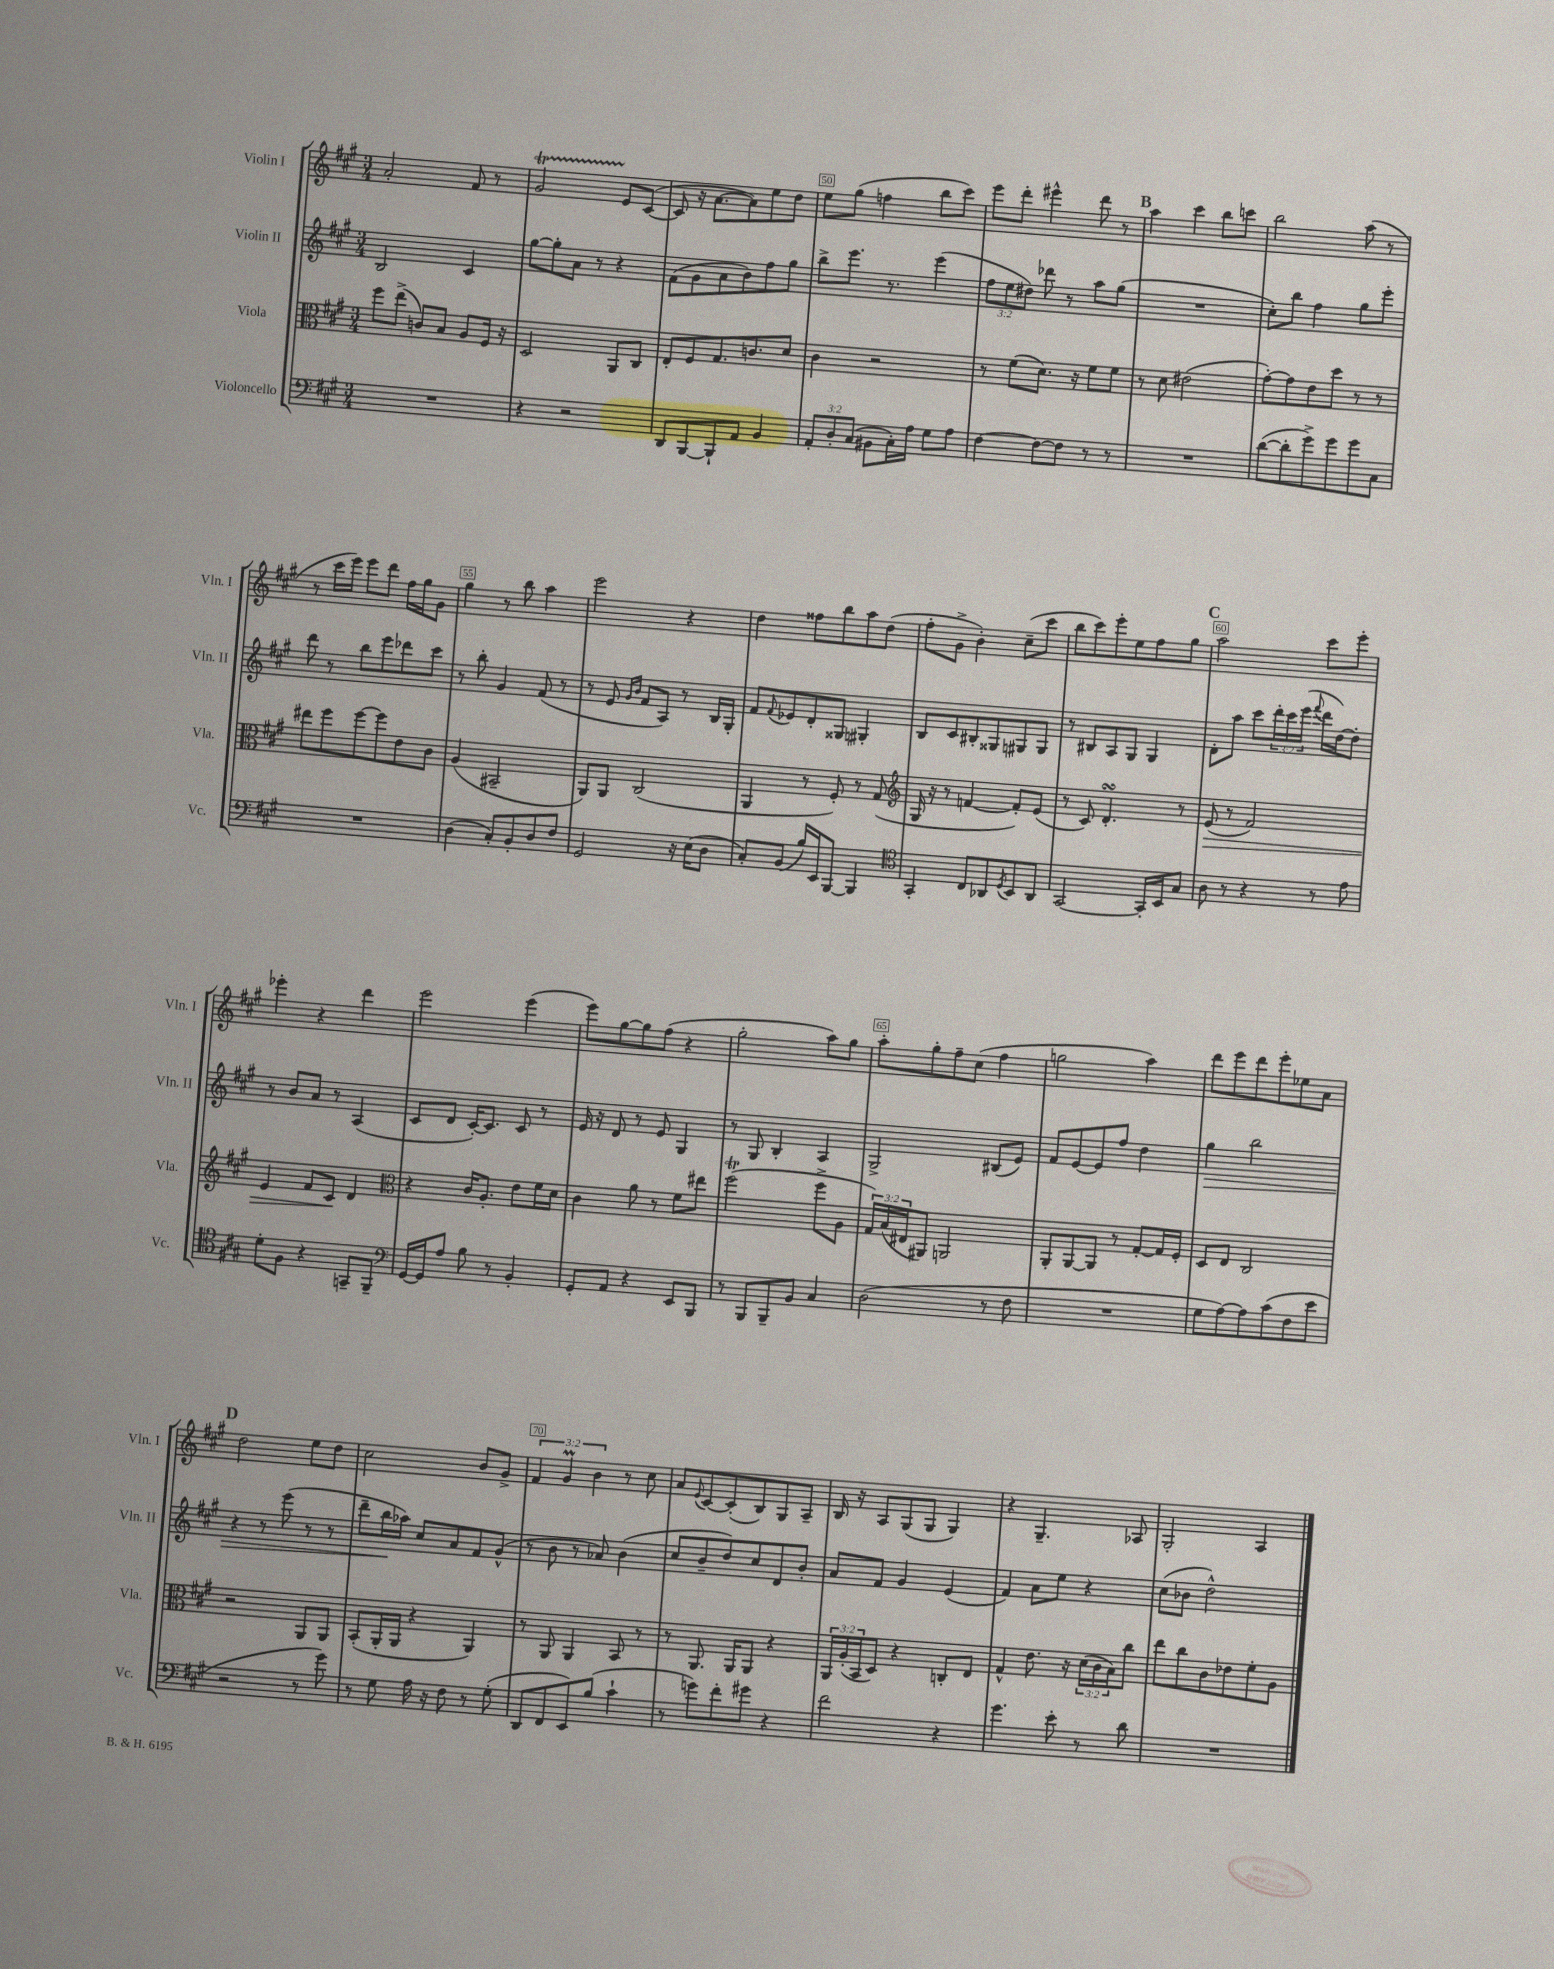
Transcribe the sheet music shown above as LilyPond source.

<<
\new StaffGroup <<
\new Staff = "s0" \with { instrumentName = "Violin I" shortInstrumentName = "Vln. I" } {
    \clef treble \key a \major \numericTimeSignature \time 3/4 \override Staff.TupletNumber.text = #tuplet-number::calc-fraction-text
    a'2-. fis'8 r8 |
    gis'2\startTrillSpan e'8\stopTrillSpan cis'8~( |
    cis'8 r16 a'8.~ a'8) e''8 d''8 |
    e''8 gis''8( f''4 b''8 cis'''8) |
    e'''8 d'''8-. eis'''4-^ d'''8 r8 |
    \mark \markup { \bold "B" } a''4 cis'''4 b''8 c'''8 |
    b''2 a''8( r8 |
    r8 cis'''16 e'''16) e'''8 d'''8 fis''16 gis''16 gis'8 |
    gis''4 r8 b''8 a''4 |
    e'''2 r4 |
    d''4 fisis''8 b''8 a''8 d''8( |
    fis''8-. gis'8-> b'4-.) cis''8--( cis'''8 |
    b''8 cis'''8) e'''8-. e''8 fis''8 gis''8 |
    \mark \markup { \bold "C" } a''2 cis'''8 e'''8-. |
    ees'''4-. r4 d'''4 |
    e'''2 e'''4( |
    e'''8) gis''8~ gis''8 fis''8( r4 |
    gis''2-. a''8) gis''8 |
    a''8-. gis''8-. fis''8-- cis''8( fis''4 |
    g''2 a''4) |
    d'''8 e'''8 d'''8 e'''8-. ees''8 a'8 |
    \mark \markup { \bold "D" } d''2 e''8 d''8 |
    cis''2 b'8 gis'8-> |
    \tuplet 3/2 { fis'4 gis'4\prall b'4 } r8 cis''8 |
    a'8 \appoggiatura { e'8 } cis'8~ cis'8-.( b8) gis8 a8-- |
    b16 r16 a8 gis8( gis8 gis4) |
    r4 gis4.-- aes8 |
    gis2-. a4 \bar "|." |
}
\new Staff = "s1" \with { instrumentName = "Violin II" shortInstrumentName = "Vln. II" } {
    \clef treble \key a \major \numericTimeSignature \time 3/4 \override Staff.TupletNumber.text = #tuplet-number::calc-fraction-text
    b2 cis'4 |
    gis''8~ gis''8-. a'8 r8 r4 |
    fis'8( gis'8 a'8 b'8) fis''8 gis''8 |
    b''8-> e'''8. r8. e'''4( |
    \tuplet 3/2 { fis''8 e''8 dis''8) } des'''8 r8 a''8 gis''8( |
    \mark \markup { \bold "B" } R2. |
    cis''8-.) b''8 fis''4 gis''8 e'''8-. |
    d'''8 r8 b''8 e'''8 des'''8 cis'''8 |
    r8 b''8-. gis'4 fis'8( r8 |
    r8 e'8 \grace { gis'16 b'16 } fis'8 a8) r8 b16 gis16-. |
    fis'8 \appoggiatura { fis'8 } ees'8 d'8-. gisis8 gis4-. |
    b8 cis'8 bis8-. gisis8 gis8 gis8 |
    r8 bis8 a8 gis8 gis4 |
    \mark \markup { \bold "C" } d'8-. a''8 cis'''8 \tuplet 3/2 { d'''16-. cis'''16 e'''16( } \appoggiatura { fis'''8 } d'''16 d''16~) d''8-. |
    r8 b'8 a'8 r8 a4( |
    cis'8 d'8 cis'16~-.) cis'8. cis'8 r8 |
    e'16 r16 d'8 r8 e'8 gis4 |
    r8 gis8 b4-. a4 |
    gis2-> bis8( e'8) |
    fis'8 e'8~ e'8 fis''8 d''4 |
    gis''4\> b''2 |
    \mark \markup { \bold "D" } r4 r8 e'''8( r8 r8 |
    d'''8-- b''16\! aes''16) cis''8 a'8 fis'8 gis'8-^( |
    r8 b'8 r8 aes'8) b'4( |
    cis''8 b'8-- d''8) cis''8 d'8 b'8-. |
    a'8 fis'8 gis'4 e'4( |
    fis'4) a'8 e''8 r4 |
    cis''8( bes'8 d''2-^) \bar "|." |
}
\new Staff = "s2" \with { instrumentName = "Viola" shortInstrumentName = "Vla." } {
    \clef alto \key a \major \numericTimeSignature \time 3/4 \override Staff.TupletNumber.text = #tuplet-number::calc-fraction-text
    fis''8 e''8->( c'8) b8 a8 fis16 r16 |
    d2 a,8 cis8 |
    e8-. fis8 gis8. c'8. d'8 |
    cis'4 r2 |
    r8 fis'8( d'8.) r16 fis'8 fis'8 |
    \mark \markup { \bold "B" } r8 d'8 eis'2( |
    gis'8~-.) gis'8 e'8 d''8 r8 r8 |
    eis''8 fis''8 fis''8~ fis''8 e'8 cis'8 |
    a4( bis,2-- |
    a,8) a,8 cis2( |
    a,4 r8 fis8-.) r8 gis8( |
    \clef treble gis16 r16 r8 f'4~ f'8-.) e'8( |
    r8 cis'8) d'4.-.\turn r8 |
    \mark \markup { \bold "C" } e'8\>( r8 fis'2) |
    e'4 fis'8 cis'8\! d'4 |
    \clef alto r4 cis'16 a8.-. e'8 fis'16 d'16 |
    cis'4 a'8 r8 fis'8 eis''8 |
    fis''2\trill( fis''8-> a8 |
    \tuplet 3/2 { gis16) b16( eis16 } ais,8) a,2 |
    a,8-. a,8~ a,8 r8 gis8~-. gis16 fis16-. |
    d8 e8 cis2 |
    \mark \markup { \bold "D" } r2 a,8 a,8 |
    b,8-.( a,16-. a,16 r4 a,4) |
    r8 a,8 a,4 b,8 r8 |
    r8 a,8. a,16 a,8 r4 |
    \tuplet 3/2 { a,16 a16-.( b,16 } d8) r4 c8-. e8 |
    gis4-^ e'8. r16 \tuplet 3/2 { d'16( cis'16 b16) } cis''8 |
    e''8 cis''8 cis'8 ees'8 fis'8-. a8 \bar "|." |
}
\new Staff = "s3" \with { instrumentName = "Violoncello" shortInstrumentName = "Vc." } {
    \clef bass \key a \major \numericTimeSignature \time 3/4 \override Staff.TupletNumber.text = #tuplet-number::calc-fraction-text
    R2. |
    r4 r2 |
    d,8 b,,8~ b,,8-! a,8 b,4 |
    \tuplet 3/2 { a,8-. d8-. cis8( } bis,8 cis16-.) a16 gis8 a8 |
    fis4~ fis8~ fis8 r8 r8 |
    \mark \markup { \bold "B" } R2. |
    d'8~( d'8-. gis'8->) gis'8 gis'8 cis8 |
    R2. |
    d4( cis8-.) b,8-. d8 fis8 |
    gis,2 r16 e16( d8 |
    cis8-.) b,8( b16) e,16 b,,8~ b,,4 |
    \clef tenor gis,4-. cis8 aes,8 \acciaccatura { d8 } b,8 aes,8 |
    gis,2~ gis,16-. b,16 gis8 |
    \mark \markup { \bold "C" } a8 r8 r4 r8 e'8 |
    d'8-. fis8 r4 g,8-- fis,8-- |
    \clef bass gis,16~ gis,16 a8 b8 r8 b,4-. |
    gis,8-. a,8 r4 e,8 b,,8 |
    r8 b,,8 b,,8-- b,8 cis4 |
    d2( r8 fis8 |
    R2. |
    gis8 a8~) a8 cis'8( fis8 e'8 |
    \mark \markup { \bold "D" } r2 r8 gis'8) |
    r8 gis8 a16 r16 fis8 r8 gis8-.( |
    d,8 fis,8 e,8) b8( cis'4-! |
    r8 g'8) fis'8-. gis'8 r4 |
    fis'2 r4 |
    gis'4. e'8-. r8 d'8 |
    R2. \bar "|." |
}
>>
>>
\layout { \context { \Score currentBarNumber = #47 \override BarNumber.break-visibility = ##(#f #t #t) barNumberVisibility = #(every-nth-bar-number-visible 5) \override BarNumber.stencil = #(make-stencil-boxer 0.1 0.3 ly:text-interface::print) } }
